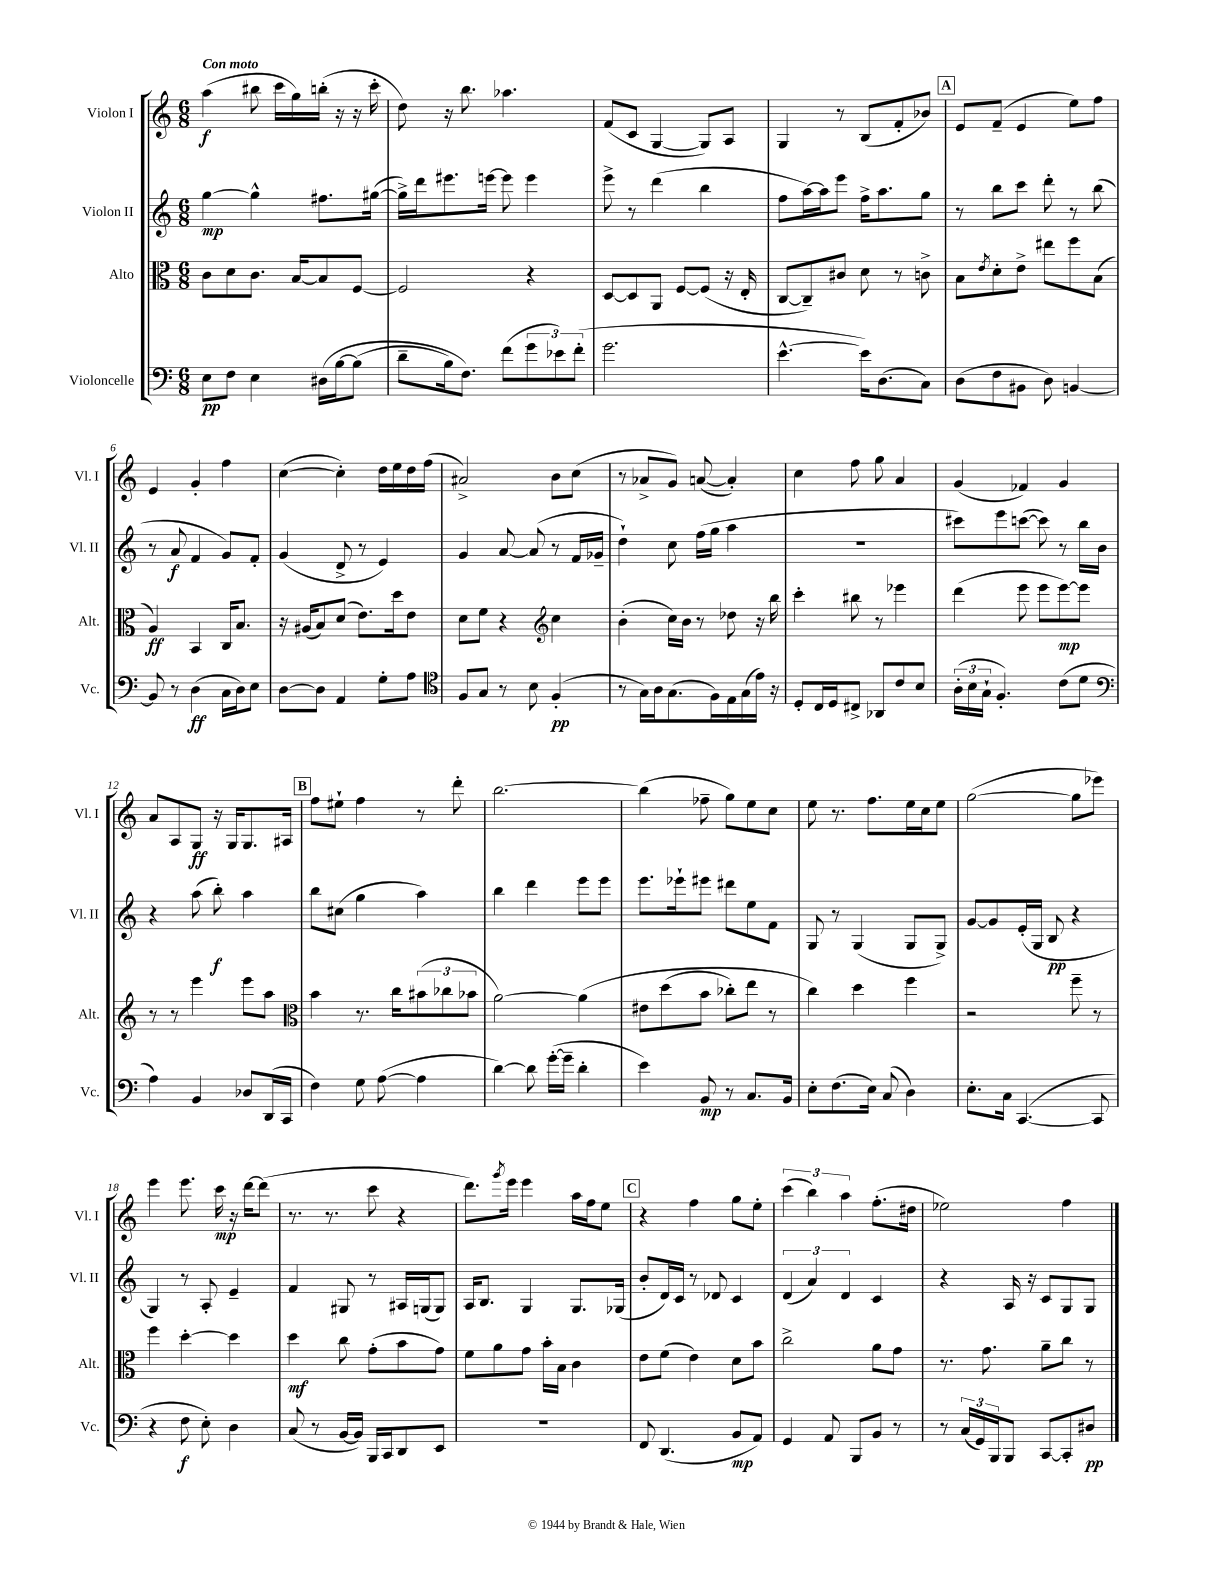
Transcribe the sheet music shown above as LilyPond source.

<<
\new StaffGroup <<
\new Staff = "s0" \with { instrumentName = "Violon I" shortInstrumentName = "Vl. I" } {
    \clef treble \key c \major \numericTimeSignature \time 6/8 \tempo "Con moto"
    a''4\f( bis''8 c'''16 g''16) b''16-.( r16 r16 c'''16-. |
    d''8) r16 b''8. aes''4. |
    f'8( c'8 g4~ g8) a8 |
    g4 r8 b8( f'8-. bes'8) |
    \mark \markup { \box "A" } e'8 f'8--( e'4 e''8) f''8 |
    e'4 g'4-. f''4 |
    c''4~( c''4-.) d''16 e''16 d''16 f''16( |
    ais'2->) b'8 c''8( |
    r8 aes'8-> g'8) a'8~( a'4-.) |
    c''4 f''8 g''8 a'4 |
    g'4( fes'4) g'4 |
    a'8 a8 g8\ff r16 g16 g8. ais16 |
    \mark \markup { \box "B" } f''8 eis''8-! f''4 r8 d'''8-. |
    b''2.~ |
    b''4( fes''8-- g''8) e''8 c''8 |
    e''8 r8. f''8. e''16 c''16 e''8 |
    g''2~( g''8 ees'''8) |
    e'''4 e'''8. c'''16\mp r16 d'''16~ d'''8( |
    r8. r8. c'''8 r4 |
    d'''8.) \acciaccatura { g'''8 } e'''16 e'''4 a''16 f''16 e''8 |
    \mark \markup { \box "C" } r4 f''4 g''8 e''8-. |
    \tuplet 3/2 { c'''4( b''4) a''4 } f''8.-.( dis''16 |
    ees''2) f''4 \bar "|." |
}
\new Staff = "s1" \with { instrumentName = "Violon II" shortInstrumentName = "Vl. II" } {
    \clef treble \key c \major \numericTimeSignature \time 6/8
    g''4~\mp g''4-^ fis''8. gis''16~( |
    gis''16->) d'''16 eis'''8. e'''16~ e'''8 e'''4 |
    e'''8-> r8 d'''4( b''4 |
    f''8 a''16~) a''16 e'''8 f''16-> a''8. g''8 |
    \mark \markup { \box "A" } r8 b''8 c'''8 d'''8-. r8 b''8( |
    r8 a'8\f f'4 g'8) f'8-. |
    g'4( d'8-> r8 e'4) |
    g'4 a'8~ a'8( r8 f'16 ges'16-- |
    d''4-!) c''8 f''16( g''16 a''4 |
    R2. |
    cis'''8) e'''8 c'''8~( c'''8) r8 b''16 b'16 |
    r4 a''8( b''8-.\f) a''4 |
    \mark \markup { \box "B" } b''8 cis''8( g''4 a''4) |
    b''4 d'''4 e'''8 e'''8 |
    e'''8. ees'''16-! eis'''8 dis'''8 e''8 f'8 |
    g8 r8 g4( g8 g8->) |
    g'8~ g'8 e'16-.( g16 b8\pp r4 |
    g4) r8 a8-. e'4-- |
    f'4 gis8 r8 ais16 g16( g8) |
    a16 b8. g4 g8. ges16( |
    \mark \markup { \box "C" } b'8-. d'16) c'16 r8 des'8 c'4 |
    \tuplet 3/2 { d'4( a'4) d'4 } c'4 |
    r4 a16 r16 c'8 g8 g8 \bar "|." |
}
\new Staff = "s2" \with { instrumentName = "Alto" shortInstrumentName = "Alt." } {
    \clef alto \key c \major \numericTimeSignature \time 6/8
    c'8 d'8 c'8. b16~ b8 f8~ |
    f2 r4 |
    d8~ d8 a,8 f8~ f8( r16 e16-. |
    c8~ c8--) cis'8 d'8 r8 c'8-> |
    \mark \markup { \box "A" } b8 \acciaccatura { e'8 } d'8-. e'8-> eis''8 f''8 b8( |
    a4\ff) b,4 c16 b8. |
    r16 ais16( b8) d'8( e'8.) d''16 e'8 |
    d'8 f'8 r4 \clef treble c''4 |
    b'4-.( c''16) b'16 r8 des''8 r16 b''16 |
    c'''4-. bis''8 r8 ees'''4 |
    d'''4( e'''8 e'''8 e'''8~\mp) e'''8 |
    r8 r8 e'''4 e'''8 a''8 |
    \mark \markup { \box "B" } \clef alto b'4 r8. c''16 \tuplet 3/2 { bis'8( ces''8 bes'8 } |
    a'2~) a'4\( |
    eis'8 d''8( b'8 ces''8-.) e''8 r8 |
    c''4\) d''4 f''4 |
    r2 f''8-- r8 |
    f''4 d''4~-. d''4 |
    d''4\mf c''8 g'8-.( b'8 g'8) |
    f'8 a'8 g'8 b'16-. b16 c'4 |
    \mark \markup { \box "C" } e'8 f'8( e'4) d'8 b'8 |
    c''2-> a'8 g'8 |
    r8. g'8. a'8-- c''8 r8 \bar "|." |
}
\new Staff = "s3" \with { instrumentName = "Violoncelle" shortInstrumentName = "Vc." } {
    \clef bass \key c \major \numericTimeSignature \time 6/8
    e8\pp f8 e4 dis16\( b16~ b8( |
    d'8-- b16) f8.\) f'8( \tuplet 3/2 { g'8 ees'8) f'8-.( } |
    g'2. |
    e'4.~-^ e'16) d8.( c8) |
    \mark \markup { \box "A" } d8( f8 bis,8 d8) b,4~ |
    b,8 r8 d4\ff( c16 d16) e8 |
    d8~ d8 a,4 g8-. a8 |
    \clef tenor f8 g8 r8 b8 f4-.\pp( |
    r8 g16) a16 g8.( f16) e16 g16( e'16) r16 |
    d8-. c16 d16 cis8-> aes,8 c'8 b8 |
    \tuplet 3/2 { a16-.( b16 g16-! } f4.-.) c'8( d'8 |
    \clef bass a4) b,4 des8 d,16( c,16 |
    \mark \markup { \box "B" } f4) g8 a8~( a4 |
    d'4~) d'8 g'16~-.( g'16-- d'4-. |
    e'4) b,8\mp r8 c8. b,16 |
    e8-. f8.( e16) c8( d4) |
    e8.-. c16 c,4.~( c,8 |
    r4 f8\f e8-.) d4 |
    c8( r8 b,16~ b,16) b,,16 c,16 d,8 e,8 |
    R2. |
    \mark \markup { \box "C" } f,8 d,4.( b,8\mp a,8) |
    g,4 a,8 b,,8 b,8 r8 |
    r8 \tuplet 3/2 { c16( g,16) b,,16 } b,,8 c,8~ c,8-. dis8\pp \bar "|." |
}
>>
>>
